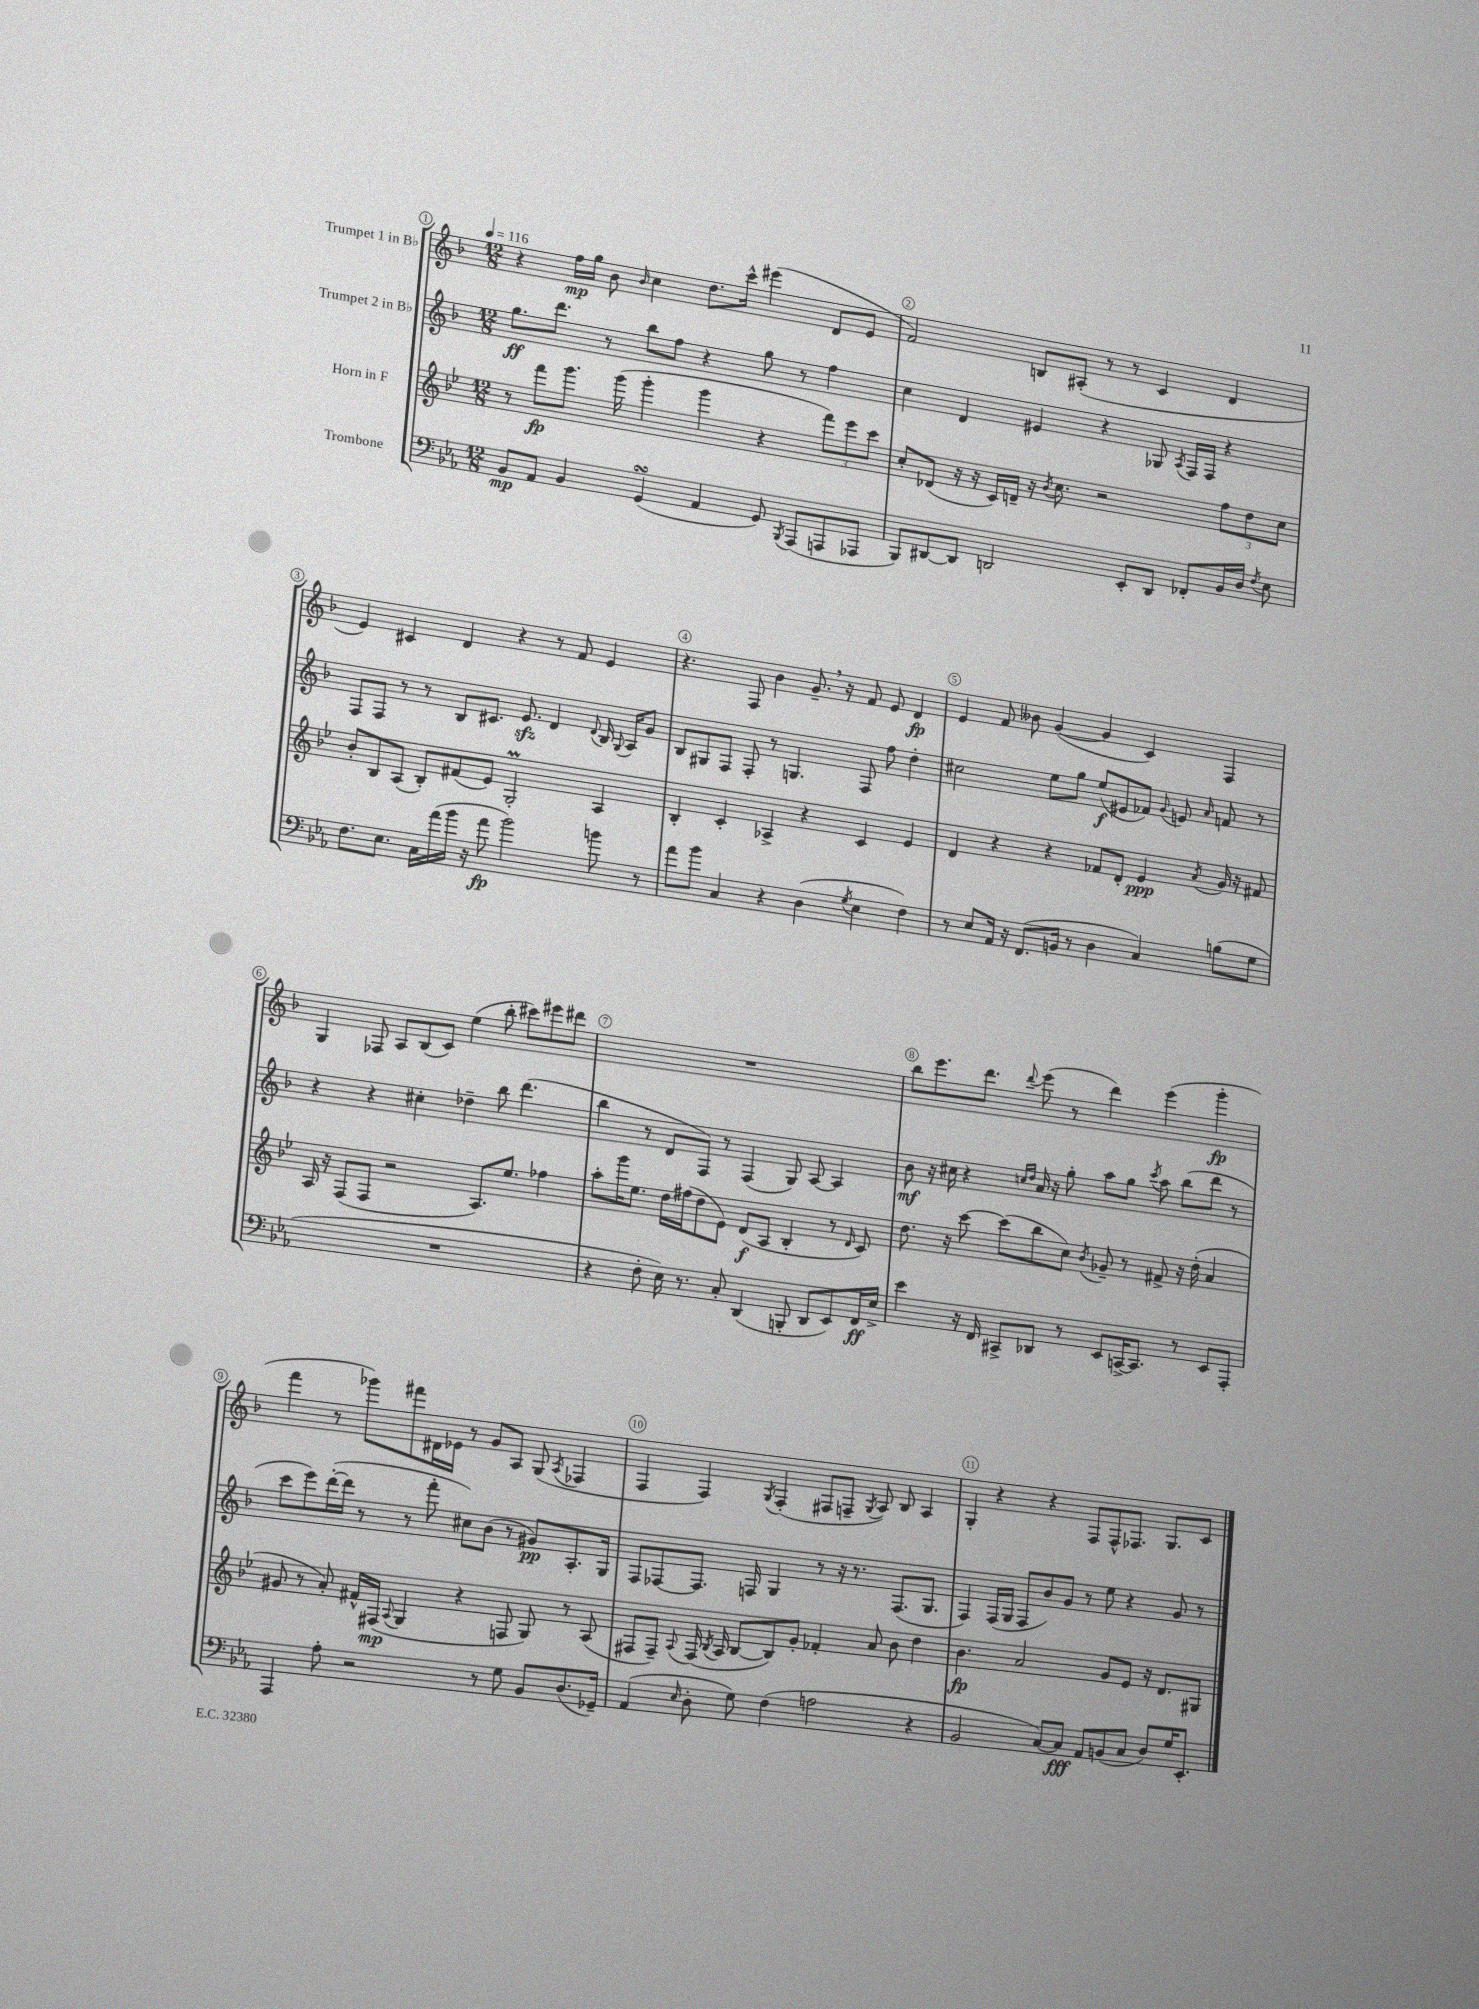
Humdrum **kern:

**kern	**kern	**kern	**kern
*staff4	*staff3	*staff2	*staff1
*clefF4	*clefG2	*clefG2	*clefG2
*k[b-e-a-]	*k[b-e-]	*k[b-]	*k[b-]
*M12/8	*M12/8	*M12/8	*M12/8
*MM116	*MM116	*MM116	*MM116
8BB-/L	8r	8.gg\L	4r
8AA-/J	8fff\L	.	.
.	.	8.ddd\J	.
4BB-/	8.ggg\J	.	16ff\LL
.	.	.	16gg\JJ
.	.	8r	8b-\
.	(16ggg\	.	.
.	.	.	16qqb-/
(4GG/	4ggg'\	8bb-\L	4cc\
.	.	8ff\J	.
4AA-/	4ggg\	4r	8.dd\L
.	.	.	16ccc^^\Jk
8GG/)	4r	8gg\	(4eee#\
8qBBB-/	.	.	.
(8AAA-/L	.	8r	.
8AAA/	12fff\L)	4ff\	8d/L
.	12eee-\	.	.
8AAA-/J	.	.	8e/J
.	12ccc\J	.	.
=	=	=	=
8BBB-/L)	8cc'/L	4cc\	2f/)
[8DD#/	(8d-/J	.	.
8DD#/]J	16r	4d/	.
.	16r	.	.
2DD/	16c/LL)	.	.
.	16d~/JJ	.	.
.	16r	4e#/	8B/L
.	8qb-/	.	.
.	8.cc\	.	.
.	.	.	(8A#'/J
.	2r	4r	8r
8EE-'/L	.	.	8r
8DD/J	.	8G-/	4c/
.	.	8qA/	.
8FF-'/L	.	16F/LL	.
.	.	16F/JJ	.
16BB-/L	12ff\L	4r	4d/
16D/JJ	.	.	.
.	12dd\	.	.
8qF/	.	.	.
8E-\	.	.	.
.	12cc\J	.	.
=	=	=	=
8.F\L	8b-'/L	8F/L	4e/)
.	8B-/	8F/J	.
8.E-\J	.	.	.
.	(8A/J	8r	4c#/
16C\LL	8B-'/L)	8r	.
(16a-\	.	.	.
16b-\JJ	(8f#/	8B-/L	4d/
16r	.	.	.
8a-\	8e-/J)	8.c#/J	.
2b-\)	2G'/	.	4r
.	.	8.e/	.
.	.	4d/	8r
.	.	.	8f/
.	.	8qqd/	.
8b\	4A/	16B-/	4e/
.	.	8qqG/	.
.	.	16A/LK	.
8r	.	8g/J	.
=	=	=	=
8a-\L	4B-'/	8B-/L	4.r
8b-\J	.	8G#/	.
4C/	4c'/	8F/J	.
.	.	8F'/	8F/
4r	4A-^/	8r	4b-\
.	.	4.G/	.
(4D\	4r	.	8.g~/
.	.	.	16r
8qG/	.	.	.
4E-\	4c/	8F/	8f/
.	.	8ff\	8e/
4F\)	4e-/	4dd'\	4d/
=	=	=	=
8r	4d/	2cc#\	4e/
8E-/L	.	.	.
16AA-/Jk	4r	.	8f/
16r	.	.	.
(8.FF/L	.	.	8b--\
.	4r	8ee\L	([4g/
16BB/Jk	.	.	.
8r	.	8gg\J	.
4D\	8f-/L	(8ee/L	4g/]
.	8d'/J	8e#/	.
4C/)	4e-/	8f-/J)	4c/)
.	.	8qqg/	.
.	.	8e/	.
.	8qa/	16qqa/	.
(8B\L	16g/	8f/	4F/
.	16r	.	.
8G\J	8f#/	8r	.
=	=	=	=
1.r	16A/	4r	4G/
.	16r	.	.
.	(8F/L	.	.
.	8F/J	4r	8F-/
.	2r	.	8A/L
.	.	4cc#'\	(8B-/
.	.	.	8c/J)
.	.	4dd-~\	(4ee\
.	8.A/L)	.	.
.	.	8bb-\	8bb-'\
.	8.ee-/J	.	.
.	.	(4.ddd\	8ccc#\L)
.	4ff-\	.	8eee#\
.	.	.	8ddd#\J
=	=	=	=
4r	8aa'\L	4bb-\	1.r
.	16ggg\K	.	.
.	8.ee-\J	.	.
8F'\	.	8r	.
16E-\)	16dd\LL	8d/L	.
8.r	(16ff#\J	.	.
.	8dd\	8F/J)	.
8C'/	8e-\J)	8r	.
(4DD/	(8d/L	(4F/	.
.	8A/J	.	.
8BBB'/	4B-'/	8G/)	.
8DD/L	.	[8A/	.
8EE-/)	8r	4A/]	.
.	16qqd/	.	.
16FF/L	8c/)	.	.
16E-^/JJ	.	.	.
=	=	=	=
4e-\	8.dd\	8b-\	8bb-\L
.	.	16r	8.eee\
.	16r	16cc#\	.
16r	[8ccc\	4r	.
16FF/	.	.	8.ddd\J
8CC#^/L	(8ccc\]L	.	.
.	.	16qqcc/LL	.
.	.	16qqdd/JJ	8qqddd/
8DD-/J	8bb-\	16a/	(8eee\
.	.	16r	.
8r	8cc\J)	8gg'\	8r
.	8qb-/	.	.
8EE-/L	8g-~/	8aa\L	4ddd\)
[16CC^/K	8r	8gg\J	.
8.CC/]J	.	.	.
.	.	8qccc/	.
.	8f#^/	8aa\	(4eee\
8r	16r	(8bb-\L	.
.	(16dd'\	.	.
8EE-/L	4a/	8ddd\J	4ggg'\
8AAA-'/J	.	8r	.
=	=	=	=
4AAA-/	8g#/	8ccc\L	4fff\
.	8r	8eee\)	.
8A-'\	8a'/)	([16ddd'\L	8r
.	.	16ddd\]JJ	.
2r	16f#^^/LL	8r	8ggg-\L)
.	(16F#/JJ	.	.
.	8qqA/	.	.
.	4G/	8r	8fff#\
.	.	8fff'\	16d#\L
.	.	.	16e-\JJ
.	4r	8cc#\L)	8r
8r	.	(8b-\J	8g/L
8G\	8F/	8r	8A/J
8BB-/L	8G/)	8g#/L)	(8G/
.	.	.	8qA/
(8.D/	8r	8.A'/	4F-/
.	(8A/	.	.
16GG-~/Jk)	.	16G/Jk	.
=	=	=	=
(4AA-/	8F#/L	8F/L	4F/
.	8F#~/J)	[8F-/	.
16qqE-/	8qqA/	.	.
8D'\	(16F#/	8.F-/]J	4F/)
.	8qB-/	.	.
.	16A/	.	.
8G\)	[8B-/L	.	.
.	.	16F/	.
.	.	.	8qG/
(4F\	8B-/])	4G/	(4F'/
.	8g'/J	.	.
2A\	4f-'/	8r	8F#/L
.	.	16r	8F~/J
.	.	8.r	.
.	.	.	8qG/
.	8a/	.	8A/)
.	8b-\	(8.F/L	8B-/
4r	4dd\	.	4A/
.	.	8.G/J	.
=	=	=	=
2BB-/	4.b-\	4F/)	4G'/
.	.	(16F/LL	4r
.	.	16G/JJ	.
.	2a/	8F/L	.
[8C/L)	.	8b-/)	4r
8C/]J	.	8g/J	.
8AA-/L	.	8r	8F/L
(8BB/	8g/L	8ee\	8F^^/
8C/J	8e-/J	4r	8.F-/J
8D/L)	16r	.	.
.	8.d/L	.	8.G/L
16G/K	.	8g/	.
8.EE-'/J	.	.	.
.	8G#/J	8r	8c/J
==	==	==	==
*-	*-	*-	*-
